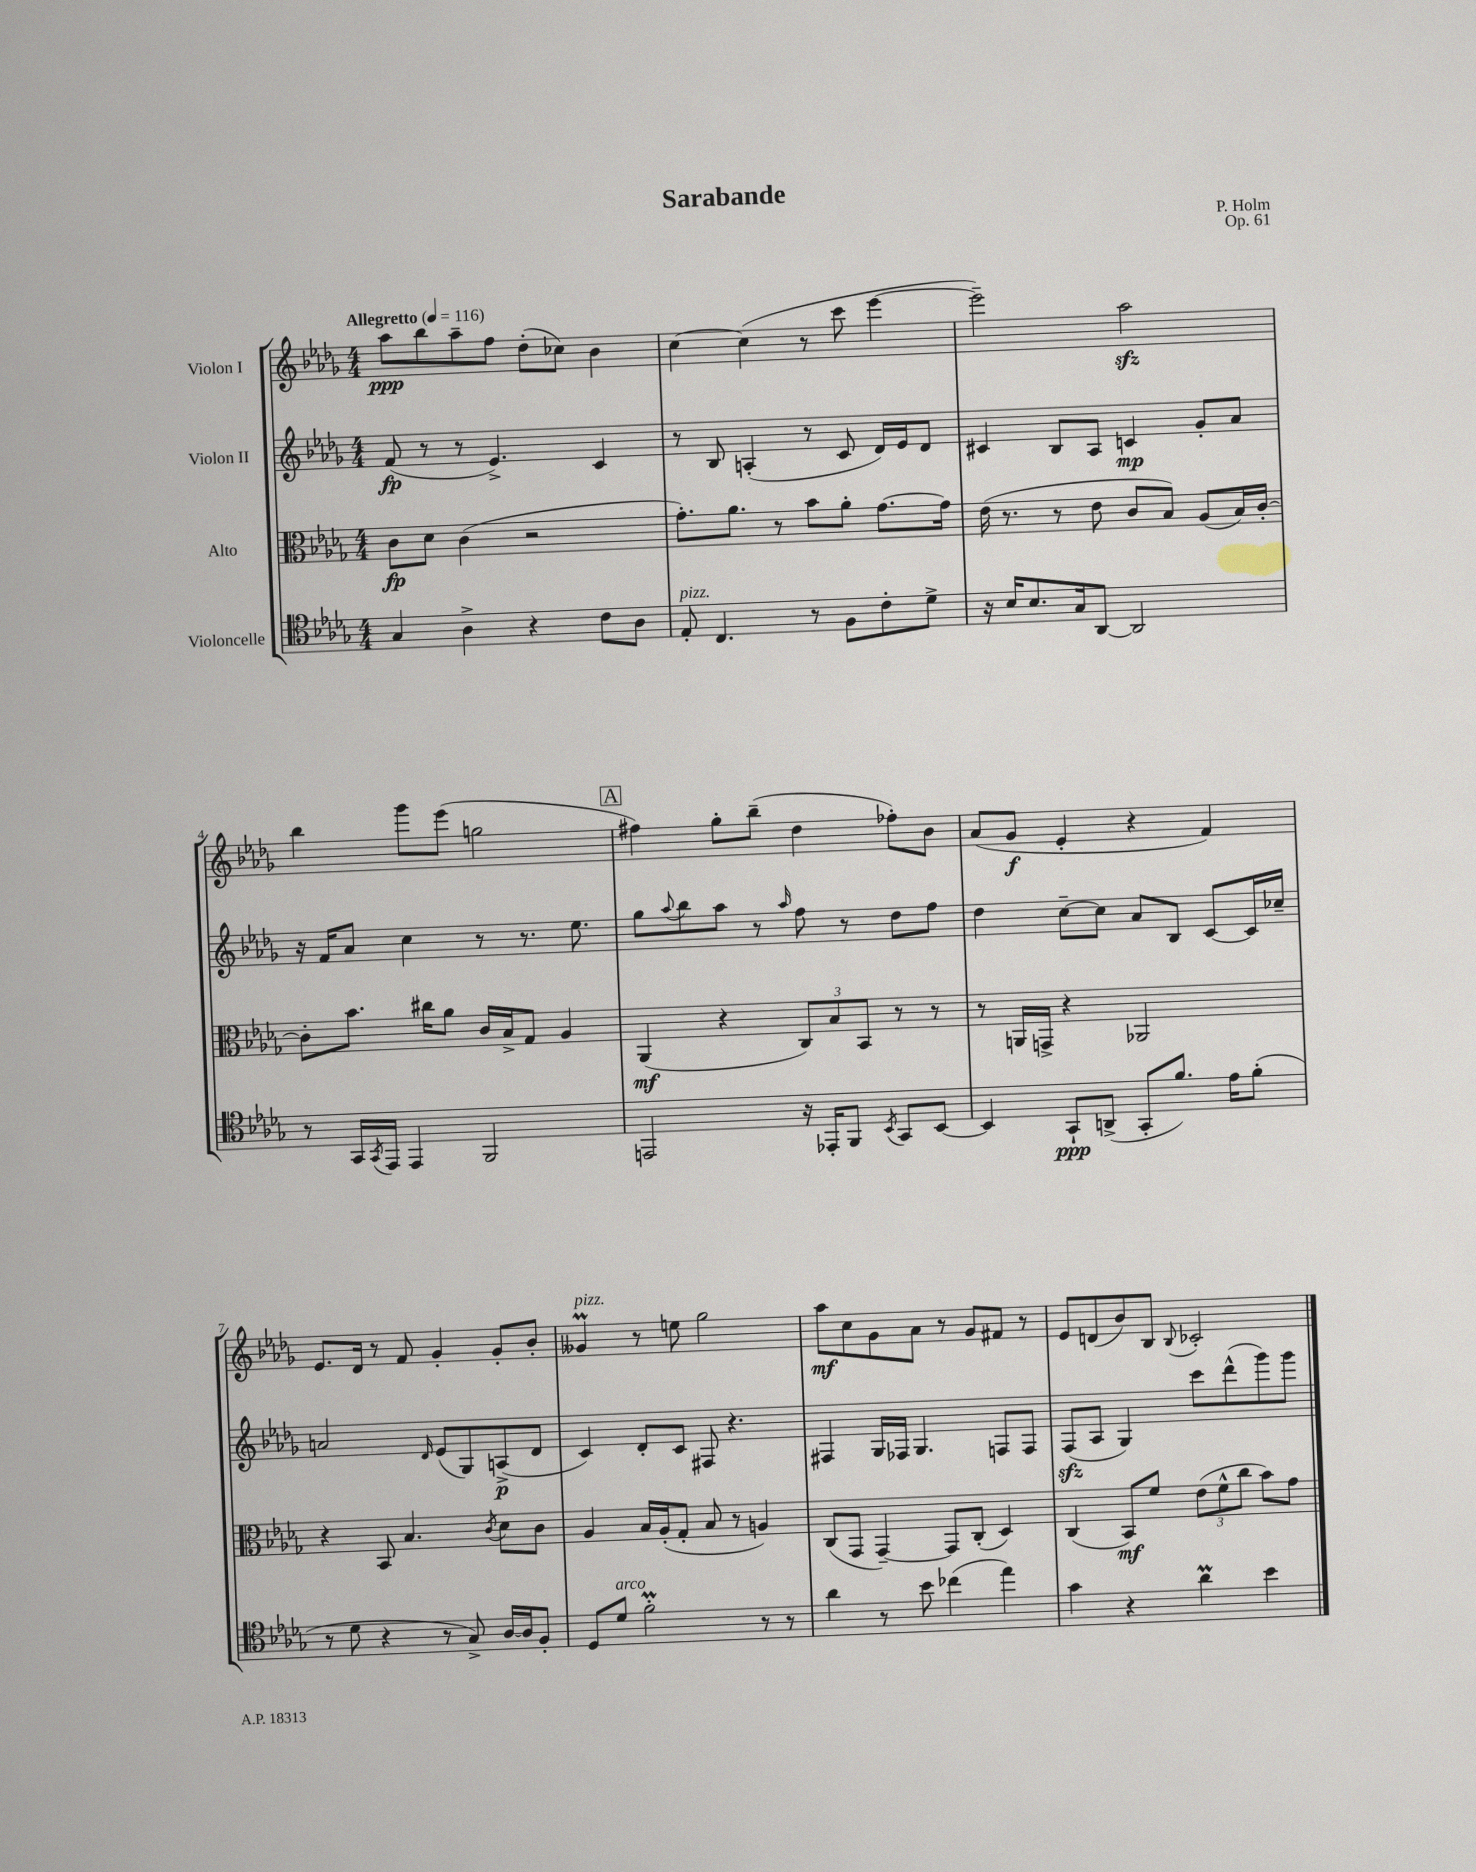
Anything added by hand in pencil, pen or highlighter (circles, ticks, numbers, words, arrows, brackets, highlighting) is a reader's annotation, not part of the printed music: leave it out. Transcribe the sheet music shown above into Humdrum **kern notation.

**kern	**kern	**kern	**kern
*staff4	*staff3	*staff2	*staff1
*clefC4	*clefC3	*clefG2	*clefG2
*k[b-e-a-d-g-]	*k[b-e-a-d-g-]	*k[b-e-a-d-g-]	*k[b-e-a-d-g-]
*M4/4	*M4/4	*M4/4	*M4/4
*MM116	*MM116	*MM116	*MM116
4G-/	8c\L	(8f/	8aa-\L
.	8d-\J	8r	8bb-\
4A-^\	(4c\	8r	8aa-~\
.	.	4.e-^/)	8ff\J
4r	2r	.	(8dd-'\L
.	.	.	8cc-\J)
8c\L	.	4c/	4b-\
8A-\J	.	.	.
=	=	=	=
8E-'/	8.g-'\L)	8r	[4cc\
4.C/	.	8B-/	.
.	8.a-\J	.	.
.	.	(4A'/	(4cc\]
.	8r	.	.
8r	8b-\L	8r	8r
8F\L	8a-'\J	8c/	8ccc\
8c'\	[8.g-\L	16d-/LL)	[4eee-\
.	.	16e-/J	.
8d-^\J	.	8d-/J	.
.	16g-\]Jk	.	.
=	=	=	=
16r	(16e-\	4c#/	2eee-~\])
16B-/LK	8.r	.	.
8.B-/	.	.	.
.	8r	8B-/L	.
16G-/k	.	.	.
[8AA-/J	8e-\	8A-/J	.
2AA-/]	8c/L	4c/	2aa-\
.	8B-/J)	.	.
.	(8A-/L	8g-'/L	.
.	16B-/L)	8a-/J	.
.	[16c'/JJ	.	.
=	=	=	=
8r	8c'\]L	16r	4bb-\
.	.	16f/LK	.
16GG-/LL	8.b-\J	8a-/J	.
8qGG-/	.	.	.
16EE-/JJ	.	.	.
4EE-/	.	4cc\	8ggg-\L
.	16cc#\LK	.	.
.	8a-\J	.	(8eee-\J
2FF/	16c/LL	8r	2gg\
.	16B-^/J	.	.
.	8G-/J	8.r	.
.	4A-/	.	.
.	.	8.ee-\	.
=	=	=	=
2EE/	(4AA-/	8gg-\L	4ff#\)
.	.	8qqaa-/	.
.	.	8bb-\	.
.	4r	8aa-\J	8gg-'\L
.	.	8r	(8bb-~\J
.	.	16qqaa-/	.
16r	12C/L)	8ff\	4dd-\
16EE-'/LK	.	.	.
.	12B-/	.	.
8FF/J	.	8r	.
.	12BB-/J	.	.
8qBB-/	.	.	.
8GG-/L	8r	8dd-\L	8ff-'\L)
[8BB-/J	8r	8ff\J	8b-\J
=	=	=	=
4BB-/]	8r	4dd-\	(8a-/L
.	16AA/LL	.	8g-/J
.	16GG^/JJ	.	.
8GG-`/L	4r	[8cc~\L	4e-'/
(8AA^/J	.	8cc\]J	.
8GG-'/L	2AA-/	8a-/L	4r
8.f/J)	.	8B-/J	.
.	.	[8c/L	4f/)
16e-\LK	.	.	.
(8f'\J	.	16c/]L	.
.	.	16cc-~/JJ	.
=	=	=	=
8r	4r	2a/	8.e-/L
8d-\	.	.	.
.	.	.	16d-/Jk
4r	8BB-/	.	8r
.	4.B-/	.	8f/
.	.	16qqd-/	.
8r	.	(8e-/L	4g-'/
8G-^/)	.	8G-/)	.
.	8qc/	.	.
[16A-/LL	8d-\L	(8A^/	8g-'/L
16A-/]J	.	.	.
8F'/J	8c\J	8d-/J	8b-'/J
=	=	=	=
8D-/L	4A-/	4c/)	4g--/
8d-/J	.	.	.
2f'\	16B-/LL	8d-'/L	8r
.	(16A-'/J	.	.
.	8G-'/J	8c/J	8ee\
.	8B-/	8F#/	2gg-\
.	8r	4.r	.
8r	4A/)	.	.
8r	.	.	.
=	=	=	=
4a-\	(8C/L	4F#/	8aa-\L
.	8GG-/J	.	8cc\
8r	[4GG-~/)	16G-/LL	8g-\
.	.	16F-/JJ	.
8b-\	.	4.G-/	8a-\J
(4cc-\	8GG-/]L	.	8r
.	(8C'/J	.	8g-/L
4ee-\)	4D-/)	8F/L	8f#/J
.	.	8F/J	8r
=	=	=	=
4g-\	(4C/	(8F/L	8e-/L
.	.	8A-/J	(8d/
4r	8BB-/L)	4G-/)	8b-/)
.	8f/J	.	8B-/J
.	.	.	8qqB-/
4a-\	(12e-\L	8ccc\L	2c-'/
.	12f^^\	.	.
.	.	(8ddd-^^\	.
.	12cc\J	.	.
4b-\	8b-\L)	8ggg-\)	.
.	8g-\J	8ggg-\J	.
==	==	==	==
*-	*-	*-	*-
